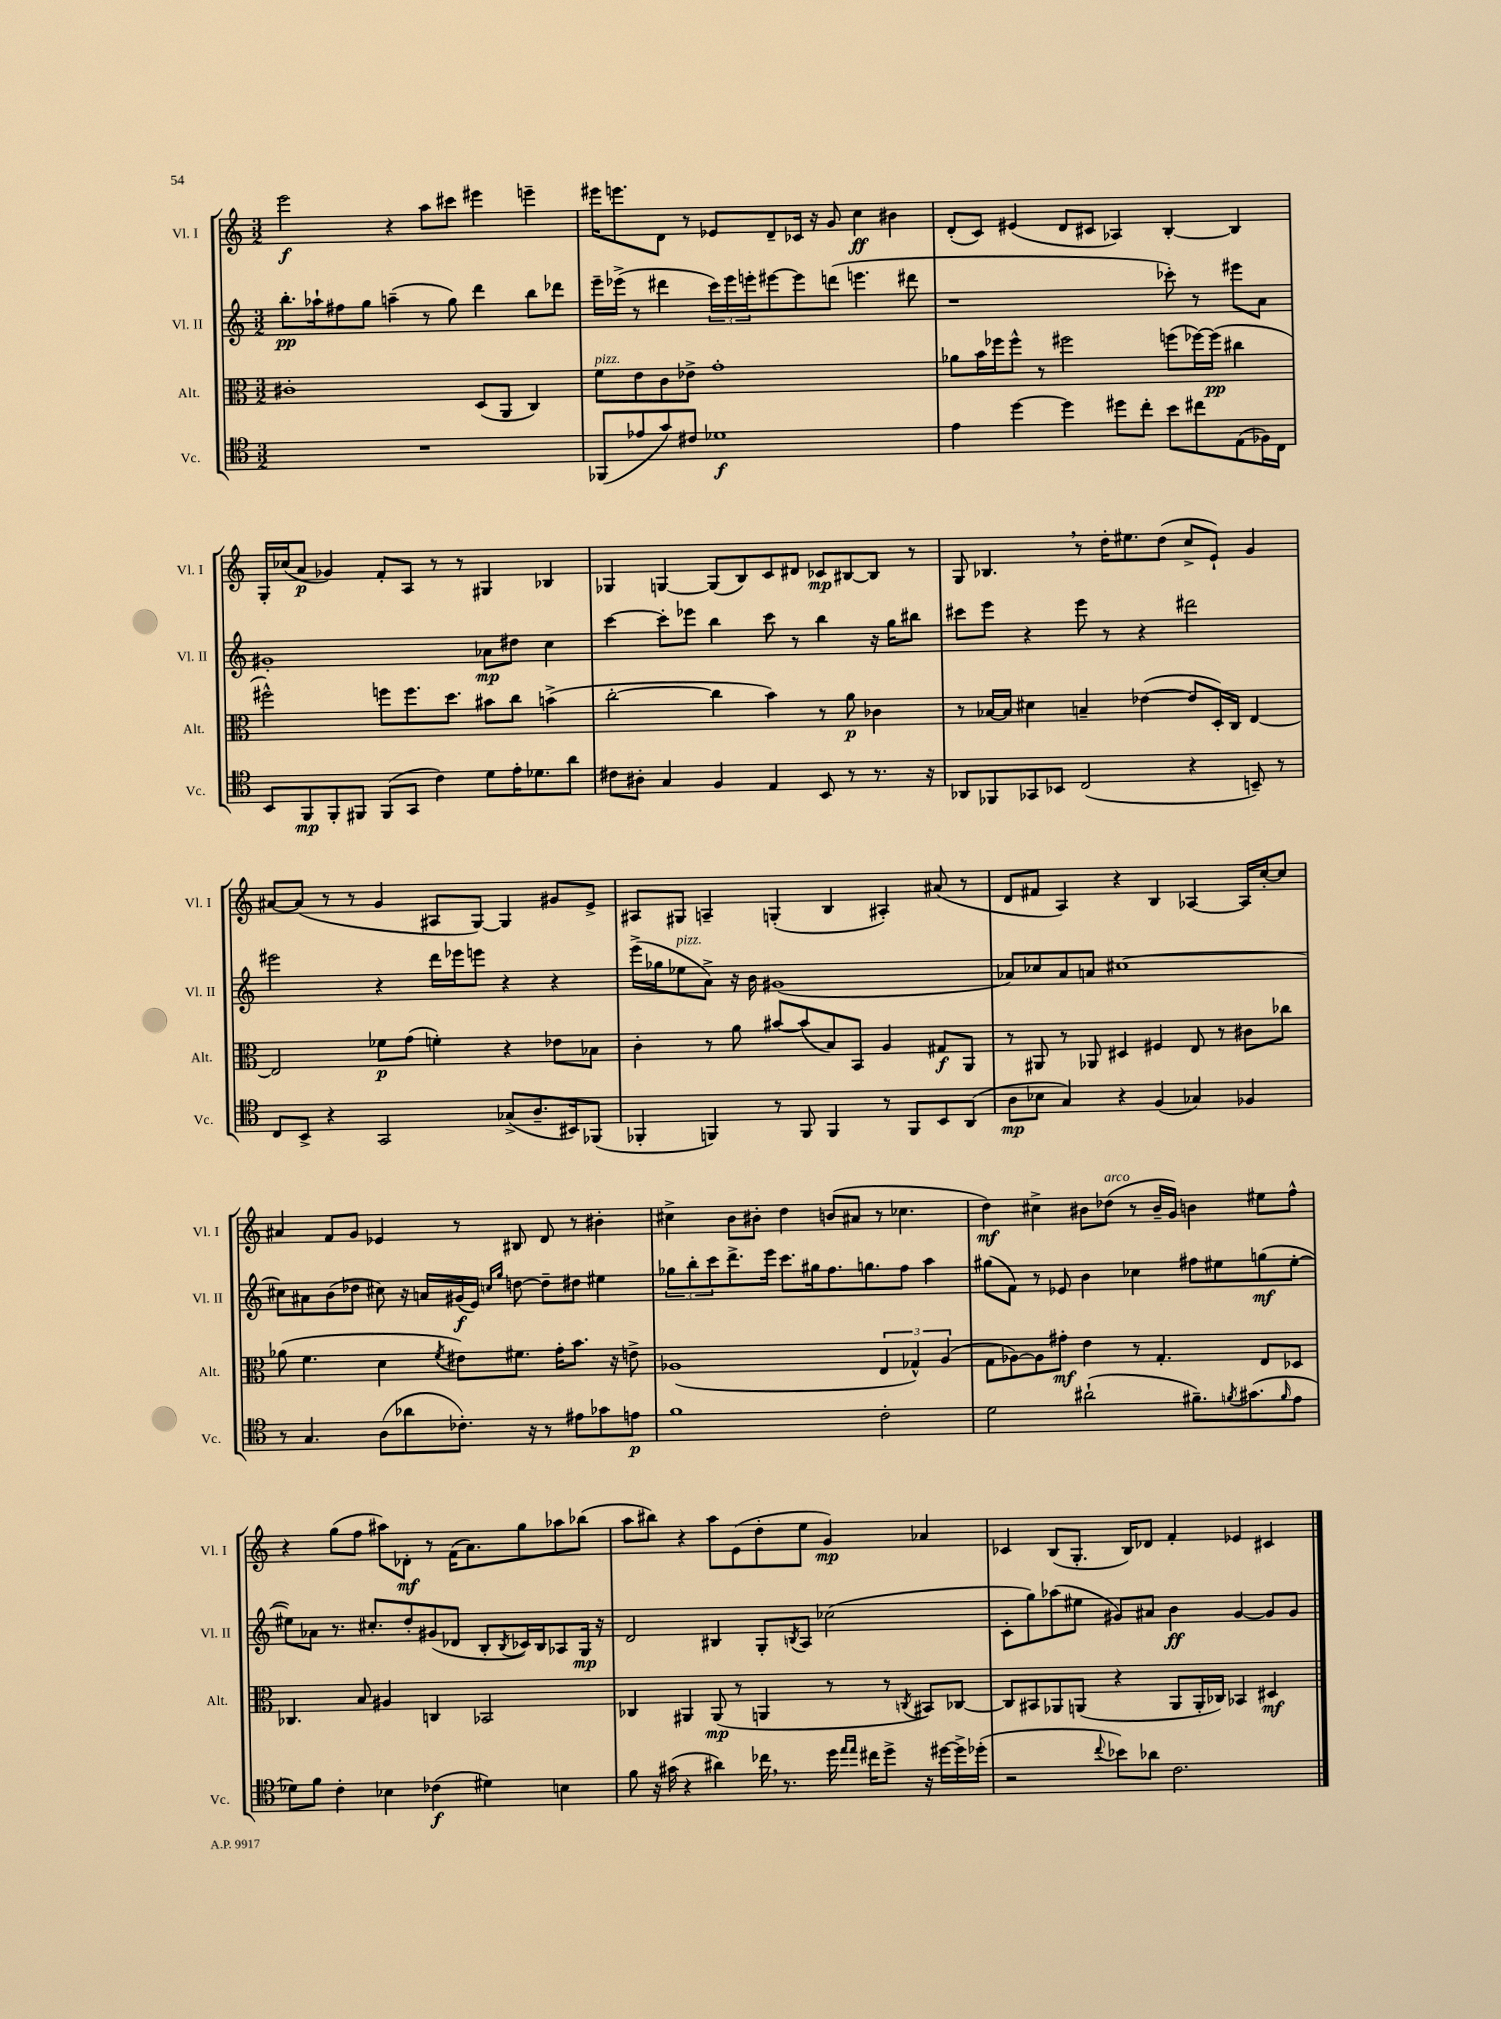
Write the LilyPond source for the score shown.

<<
\new StaffGroup <<
\new Staff = "s0" \with { instrumentName = "Vl. I" shortInstrumentName = "Vl. I" } {
    \clef treble \key c \major \numericTimeSignature \time 3/2
    e'''2\f r4 a''8 cis'''8 eis'''4 e'''4-- |
    eis'''16 e'''8. d'8 r8 ees'8 d'8-- ces'16 r16 g'8 c''4\ff bis'4 |
    d'8-.( c'8) eis'4( d'8 cis'8 aes4) b4~-. b4 |
    g16-. ces''16( a'8\p ges'4) f'8-. a8 r8 r8 gis4 bes4 |
    ges4 g4~ g8( b8) c'8 dis'8 ces'8\mp bis8~ bis8 r8 |
    g8 bes4. \breathe r8 d''16-. eis''8. d''8( c''8-> e'8-!) g'4 |
    ais'8~ ais'8( r8 r8 g'4 ais8 g8~) g4 gis'8 e'8-> |
    ais8 gis8 a4-- g4-.( b4 ais4-.) ais'8( r8 |
    d'8 fis'8 a4) r4 b4 aes4~ aes16 c''16~-. c''8 |
    ais'4 f'8 g'8 ees'4 r8 bis8 d'8 r8 bis'4-. |
    cis''4-> b'8 bis'8-. d''4 b'8( ais'8 r8 ces''4. |
    d''4\mf) cis''4-> bis'8 des''8^\markup { \italic "arco" }( r8 bis'16-- g'16) b'4 eis''8 f''8-^ |
    r4 g''8( f''8 ais''8) des'8-.\mf r8 f'16( a'8.) g''8 aes''8 bes''8( |
    a''8 bis''8) r4 a''8 e'8( d''8-. e''8 g'4\mp) aes'4 |
    ces'4 b8( g8.-. b16) des'8 f'4-. ees'4 cis'4 \bar "|." |
}
\new Staff = "s1" \with { instrumentName = "Vl. II" shortInstrumentName = "Vl. II" } {
    \clef treble \key c \major \numericTimeSignature \time 3/2
    b''8.-.\pp aes''16-! fis''8 g''8 a''4--( r8 g''8) d'''4 b''8 des'''8 |
    e'''16-- ees'''16->( r8 dis'''4 \tuplet 3/2 { c'''16) ees'''16 e'''16-. } eis'''8~ eis'''8 d'''8( e'''4. dis'''8 |
    r1 ces'''8-.) r8 eis'''8 a'8 |
    gis'1-. aes'8\mp dis''8 c''4 |
    c'''4~ c'''8-. ees'''8 b''4 c'''8 r8 b''4 r16 g''16 bis''8 |
    cis'''8 e'''8 r4 e'''8 r8 r4 dis'''2 |
    eis'''2 r4 d'''16 ees'''16 e'''8 r4 r4 |
    e'''16->( ges''16 ees''8^\markup { \italic "pizz." } a'8->) r16 b'16 gis'1( |
    aes'8) ces''8 aes'8 a'8 cis''1~ |
    cis''8 ais'8 b'8( des''8 cis''8) r16 a'16 gis'16\f( e'16) \grace { c''16 g''16 } d''8~ d''8-- dis''8 eis''4 |
    \tuplet 3/2 { ges''8 b''8-. c'''8 } d'''8.-> e'''16 c'''8. gis''16 f''8. g''8. f''8 a''4 |
    gis''8( f'8) r8 ees'8 b'4 ces''4 fis''8 eis''8 g''8\mf( eis''8~-. |
    eis''8) aes'8 r8. cis''8.-. d''8-. gis'8( des'8 b8-. \acciaccatura { b8 } ces'16) b16 aes8 g16\mp r16 |
    d'2 bis4 g8-. \acciaccatura { b8 } a8 ces''2( |
    c'8-. g''8) aes''8( eis''8 gis'8) ais'8 b'4\ff gis'4~ gis'8 gis'8 \bar "|." |
}
\new Staff = "s2" \with { instrumentName = "Alt." shortInstrumentName = "Alt." } {
    \clef alto \key c \major \numericTimeSignature \time 3/2
    cis'1-. d8( a,8 c4) |
    f'8^\markup { \italic "pizz." } e'8 c'8 ees'8-> g'1-. |
    aes'8 b'16 fes''16 fes''8-^ r8 fis''2 f''8( fes''16~) fes''16\pp( cis''4 |
    fis''2-^) f''8 f''8. d''8. bis'8 c''8 b'4->( |
    c''2~-. c''4 b'4) r8 a'8\p ces'4 |
    r8 bes16~ bes16 dis'4 b4-- ees'4~( ees'8 d16-.) c16 e4~ |
    e2 fes'8\p g'8( f'4-.) r4 ees'8 bes8 |
    c'4-. r8 a'8 bis'8~ bis'8( b8) b,8 a4 gis8\f a,8 |
    r8 ais,8 r8 aes,8 dis4 fis4 e8 r8 cis'8 ces''8 |
    aes'8( f'4. d'4 \acciaccatura { f'8 } eis'8) fis'8. g'16-. b'8. r16 e'8-> |
    aes1( \tuplet 3/2 { e4 ges4-^) aes4( } |
    g8 aes8~) aes8 gis'8-.\mf e'4 r8 g4.-. e8 des8 |
    ces4. b8 ais4 c4 bes,2 |
    ces4 ais,4 ais,8\mp( r8 a,4 r8 r8 \acciaccatura { c8 } bis,8) ces8~ |
    ces8 bis,8 aes,8 a,8( r4 a,8 a,16-. ces16) bes,4 dis4\mf \bar "|." |
}
\new Staff = "s3" \with { instrumentName = "Vc." shortInstrumentName = "Vc." } {
    \clef tenor \key c \major \numericTimeSignature \time 3/2
    R1. |
    fes,8( ees'8 g'8) cis'8 des'1\f |
    e'4 d''4~ d''4 dis''8 c''8-. b'8 cis''8 e8( fes16) c16 |
    b,8 f,8\mp f,8-. fis,8 fis,8( g,8 c'4) d'8 e'16-. des'8. a'8 |
    cis'8 ais8-. g4 f4 e4 b,8 r8 r8. r16 |
    aes,8 fes,8 ges,8 bes,8 c2( r4 b,8--) r8 |
    c8 b,8-> r4 g,2 ges8->( a8.-- bis,16) fes,8( |
    fes,4-. f,4) r8 f,8 f,4 r8 f,8 b,8 a,8( |
    a8\mp bes8 g4) r4 f4( ges4) fes4 |
    r8 g4. a8( aes'8 ces'8.-.) r16 r8 eis'8 ges'8 e'8\p |
    f'1 c'2-. |
    d'2 ais'2-!( fis'8.--) \acciaccatura { f'8 } gis'8.( \grace { f'16 } e'8 |
    des'8) f'8 c'4-. bes4 ces'4\f( dis'4) b4 |
    f'8 r16 gis'16( r4 ais'4) ces''16 \breathe r8. d''16 \grace { e''16 e''16 } cis''16 d''8-> r16 dis''16~ dis''16-> des''16-.( |
    r2 \appoggiatura { c''8 } bes'8) aes'8 c'2. \bar "|." |
}
>>
>>
\layout { \context { \Score \remove "Bar_number_engraver" } }
